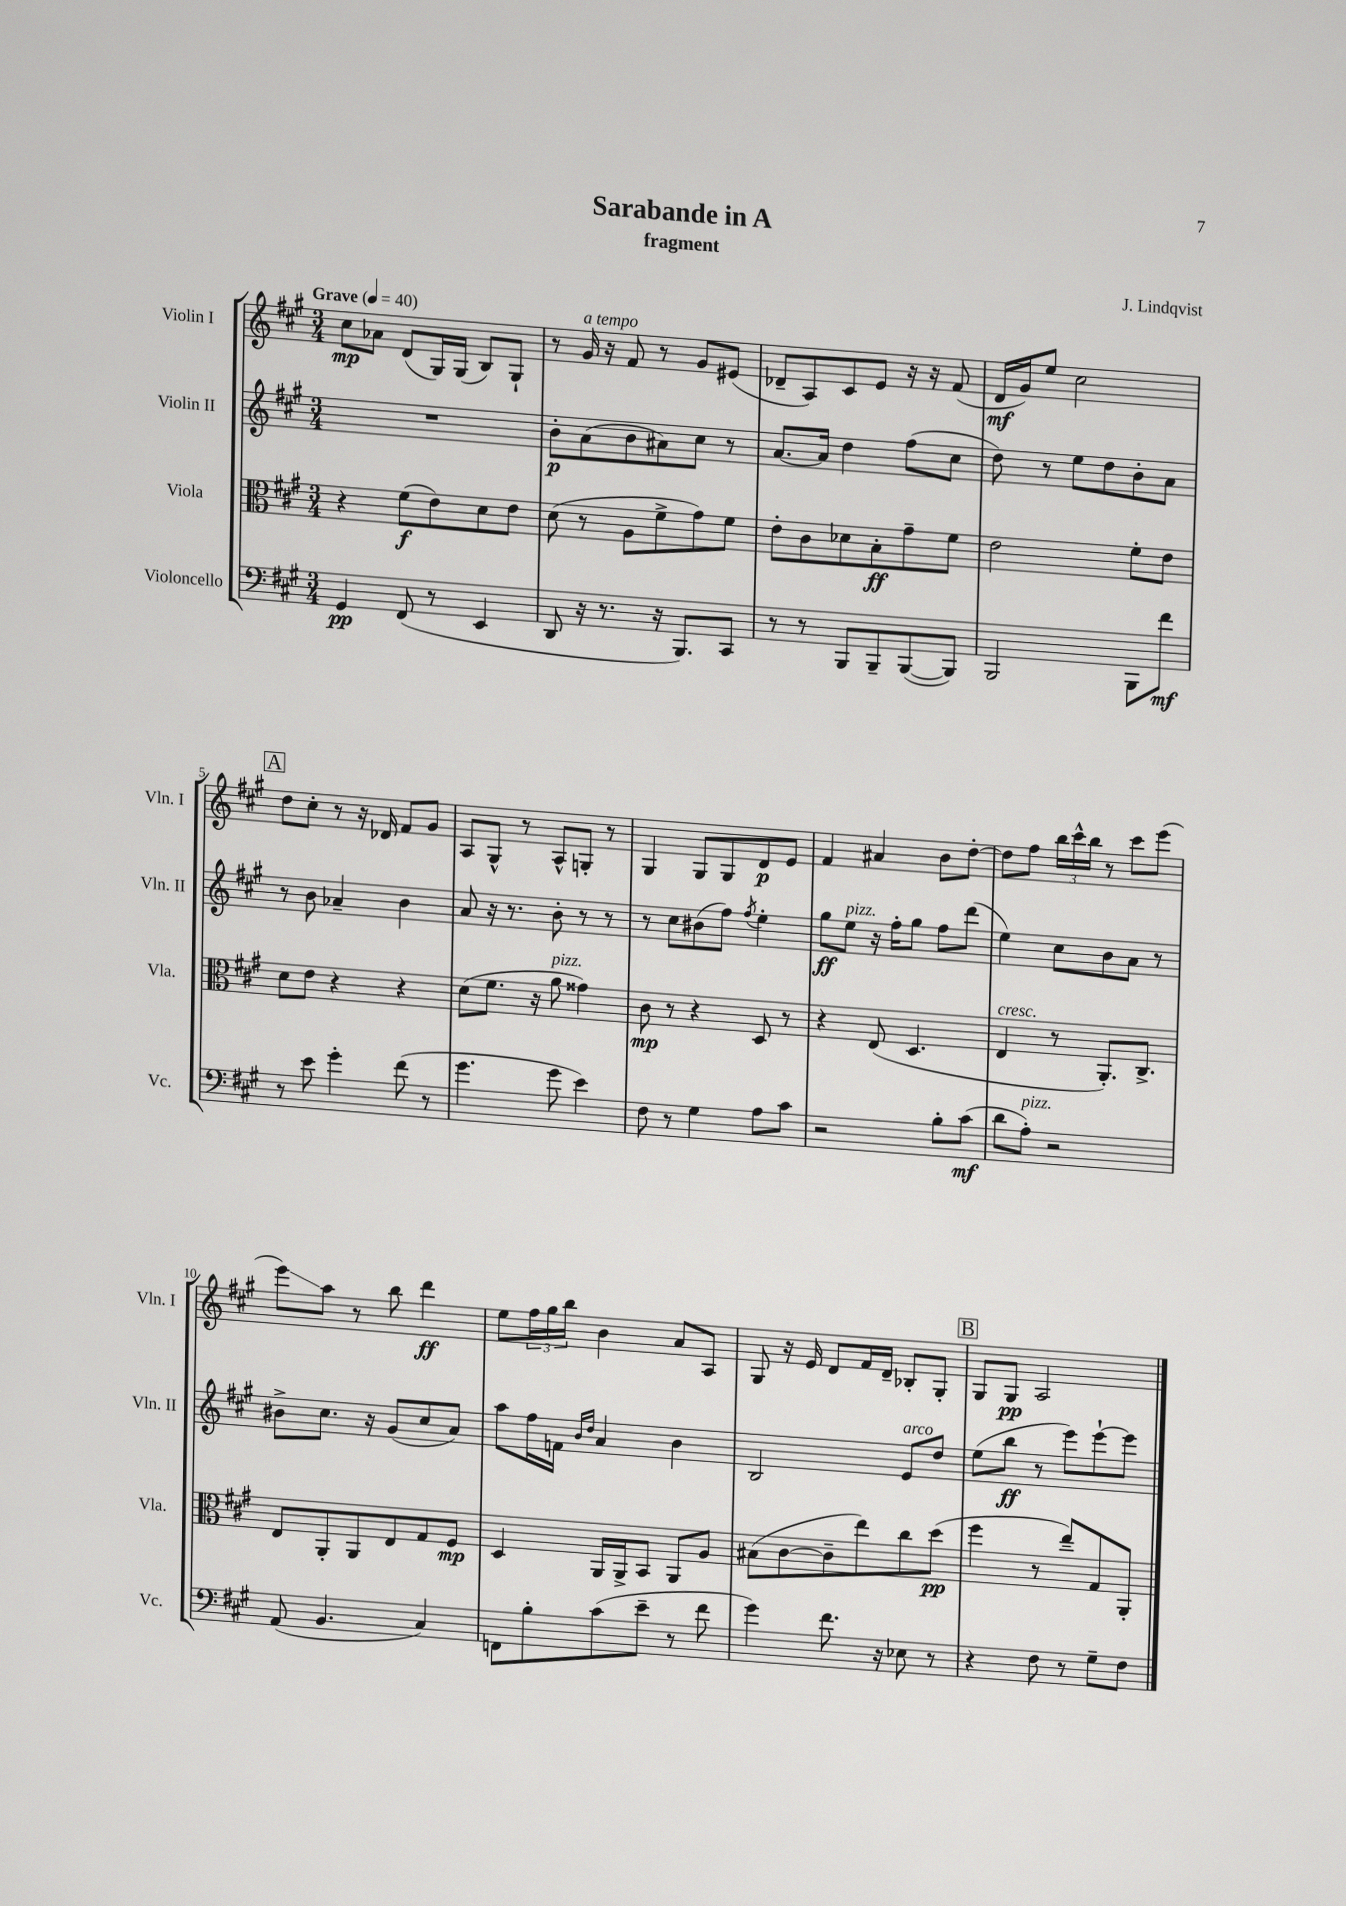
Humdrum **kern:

**kern	**kern	**kern	**kern
*staff4	*staff3	*staff2	*staff1
*clefF4	*clefC3	*clefG2	*clefG2
*k[f#c#g#]	*k[f#c#g#]	*k[f#c#g#]	*k[f#c#g#]
*M3/4	*M3/4	*M3/4	*M3/4
*MM40	*MM40	*MM40	*MM40
4GG#	4r	2.r	8cc#
.	.	.	8a-
(8FF#	(8f#	.	(8d
8r	8e)	.	16G#)
.	.	.	(16G#
4EE	8d	.	8B)
.	8e	.	8G#`
=	=	=	=
8DD	(8d	8b'	8r
16r	8r	(8a	16g#
8.r	.	.	16r
.	8A	8b	8f#
16r	8f#^	8a#)	8r
8.BBB)	.	.	.
.	8g#)	8cc#	8g#
8CC#	8f#	8r	(8e#
=	=	=	=
8r	8e'	[8.a	8d-~
8r	8c#	.	8A)
.	.	16a]	.
8BBB	8d-	4dd	8c#
8BBB~	8B'	.	8e
([8BBB	8g#~	(8ff#	16r
.	.	.	16r
8BBB])	8f#	8cc#	(8f#
=	=	=	=
2BBB	2e	8dd)	16d
.	.	.	16g#)
.	.	8r	8ee
.	.	8ee	2cc#
.	.	8dd	.
8BBB	8f#'	8b'	.
8f#	8e	8a	.
=	=	=	=
8r	8d	8r	8dd
8e	8e	8b	8cc#'
4g#'	4r	4a-~	8r
.	.	.	16r
.	.	.	16d-
(8f#	4r	4b	8f#
8r	.	.	8g#
=	=	=	=
4.g#	(8d	8a	8A
.	8.f#	16r	8G#^^
.	.	8.r	.
.	.	.	8r
.	16r	.	.
8g#	8a	8b'	8A^^
4e)	4g##)	8r	8G'
.	.	8r	8r
=	=	=	=
8F#	8c#	8r	4G#
8r	8r	8cc#	.
4G#	4r	(8b#	8G#
.	.	8ff#)	8G#
.	.	8qff#	.
8A	8D	4ee'	8d
8c#	8r	.	8e
=	=	=	=
2r	4r	8gg#	4f#
.	.	8ee	.
.	(8E	16r	4a#
.	.	16ff#'	.
.	4.D	8gg#	.
8B'	.	8ff#	8b
(8c#	.	(8ddd	[8dd'
=	=	=	=
8d	4E	4ee)	8dd]
8A')	.	.	8ff#
2r	8r	8cc#	24bb
.	.	.	24ccc#^^
.	.	.	24bb
.	8.AA')	8b	8r
.	.	8a	8ccc#
.	8.C#^	.	.
.	.	8r	(8eee
=	=	=	=
(8AA	8E	8b#^	8eee)
4.BB	8AA'	8.cc#	8aa
.	8AA	.	8r
.	.	16r	.
.	8E	(8g#	8bb
4C#)	8G#	8cc#	4ddd
.	8F#	8a)	.
=	=	=	=
8FF	4D	8aa	8ee
8B'	.	16ff#	24ff#
.	.	.	24gg#
.	.	16f	.
.	.	.	24bb
.	.	16qqb	.
.	.	16qqdd	.
(8c#	16AA	4a	4b
.	16AA^	.	.
8e~	8BB	.	.
8r	8AA	4b	8a
8f#	8A	.	8A
=	=	=	=
4g#)	(8B#	2B	8G#
.	[8c#	.	16r
.	.	.	16e
8.f#	8c#~]	.	8d
.	8ee)	.	16f#
16r	.	.	16d~
8E-	8cc#	8e	8B-'
8r	(8dd	8dd	8G#'
=	=	=	=
4r	4ff#	(8ee	8G#
.	.	8bb	8G#
8F#	8r	8r	2A
8r	8ee~)	8eee)	.
8G#~	8G#	[8eee`	.
8F#	8AA'	8eee]	.
==	==	==	==
*-	*-	*-	*-
